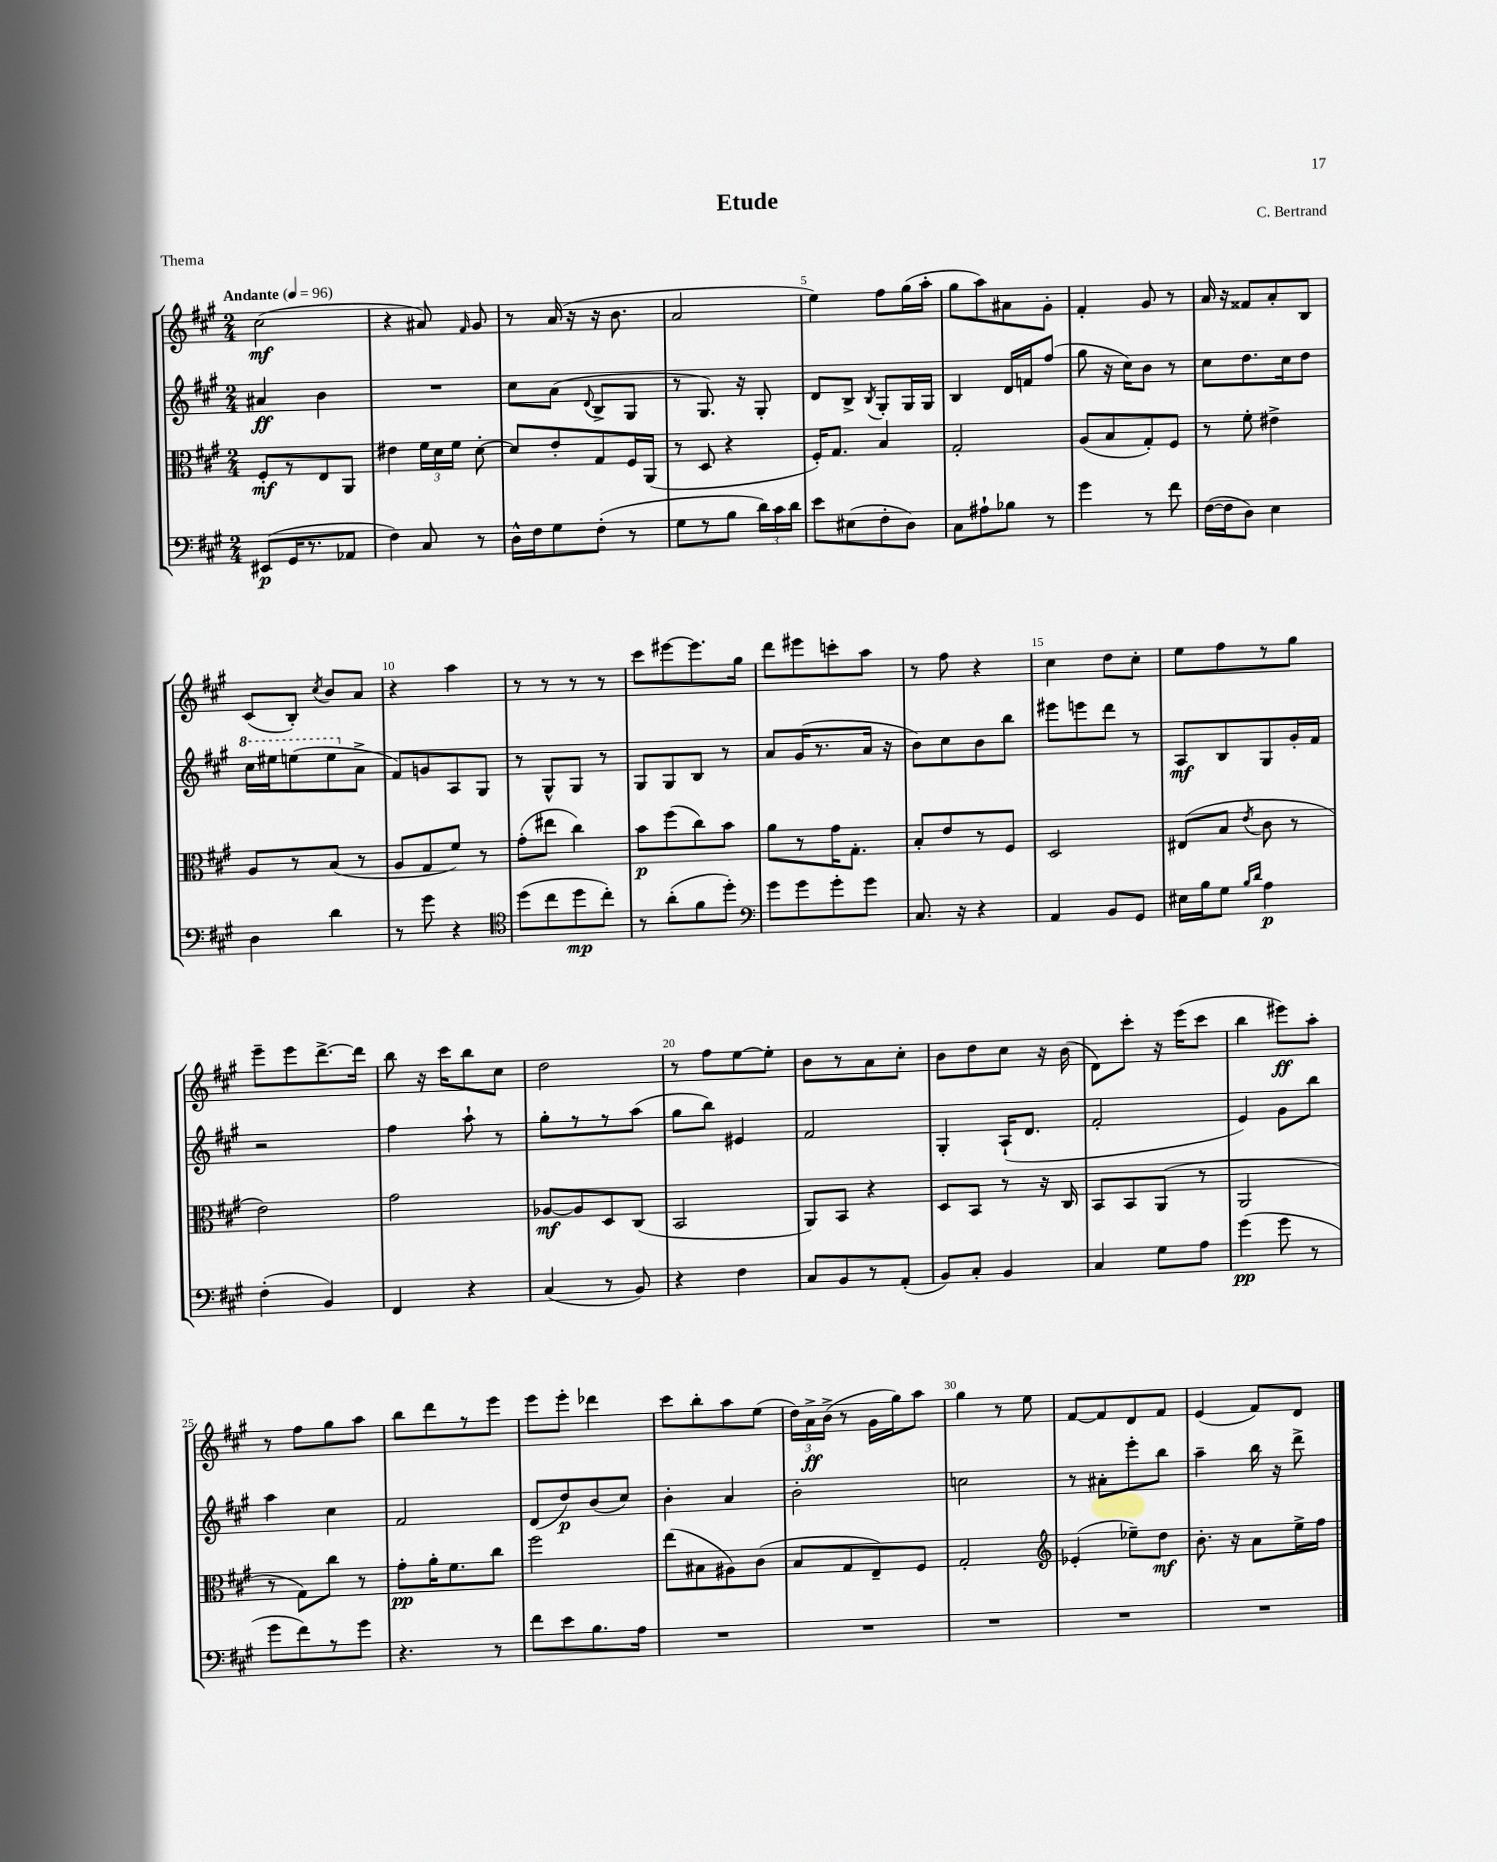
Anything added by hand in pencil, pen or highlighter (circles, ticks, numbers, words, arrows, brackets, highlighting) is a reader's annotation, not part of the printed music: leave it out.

**kern	**kern	**kern	**kern
*staff4	*staff3	*staff2	*staff1
*clefF4	*clefC3	*clefG2	*clefG2
*k[f#c#g#]	*k[f#c#g#]	*k[f#c#g#]	*k[f#c#g#]
*M2/4	*M2/4	*M2/4	*M2/4
*MM96	*MM96	*MM96	*MM96
(8EE#/L	8F#'/L	4a#/	(2cc#\
16GG#/K	8r	.	.
8.r	.	.	.
.	8E/	4b\	.
8AA-/J	8AA/J	.	.
=	=	=	=
4F#\)	4e#\	2r	4r
8C#/	24f#\LL	.	8a#/)
.	24d\	.	.
.	24f#\JJ	.	.
.	.	.	16qqf#/
8r	[8d'\	.	8g#/
=	=	=	=
16D^^\LL	8d/]L	8cc#\L	8r
16F#\J	.	.	.
8G#\	8e'/	(8a\J	(16a/
.	.	.	16r
.	.	8qqd/	.
(8F#'\J	8G#/	8B^/L	16r
.	.	.	8.b\
8r	16F#/L	8G#/J	.
.	(16AA/JJ	.	.
=	=	=	=
8G#\L	8r	8r	2a/
8r	8D/	8.G#/)	.
8B\J	4r	.	.
.	.	16r	.
24d\LL)	.	8G#'/	.
24c#\	.	.	.
24d\JJ	.	.	.
=	=	=	=
8e\L	16F#'/LK)	8d/L	4ee\)
.	8.G#/J	.	.
(8E#\	.	8B^/J	.
.	.	8qB/	.
8F#'\	4B/	8G#'/L	8ff#\L
8D\J)	.	16G#/L	(16gg#\L
.	.	16G#/JJ	16aa'\JJ
=	=	=	=
8C#\L	2G#'/	4B/	8gg#\L
8A#`\	.	.	8aa\)
8B-\J	.	16d/LL	8a#\
.	.	16f/J	.
8r	.	(8ff#/J	8g#'\J
=	=	=	=
4g#\	(8A/L	8gg#\	4f#'/
.	8B/	16r	.
.	.	16cc#\LK)	.
8r	8G#'/)	8b\J	8g#/
8f#\	8F#/J	8r	8r
=	=	=	=
([16F#\LL	8r	8cc#\L	16a/
16F#\]J	.	.	16r
8D\J)	8f#'\	8.dd\	8f##/L
4E\	4e#^\	.	8a'/
.	.	16cc#\k	.
.	.	8dd\J	8B/J
=	=	=	=
4D\	8A/L	16ccc#\LL	(8c#/L
.	.	16eee#\J	.
.	8r	(8eee\	8B'/J)
.	.	.	8qcc#/
4d\	(8B/J	8eee\	8b/L
.	8r	8a^\J	8a/J
=	=	=	=
8r	8A/L	8f#/L)	4r
8g#\	8G#/	8g/	.
4r	8f#/J)	8A/	4aa\
.	8r	8G#/J	.
=	=	=	=
*clefC4	*	*	*
(8dd\L	(8g#'\L	8r	8r
8cc#\	8ee#\J	8G#^^/L	8r
8dd\	4cc#\)	8G#/J	8r
8cc#'\J)	.	8r	8r
=	=	=	=
8r	8b\L	8G#/L	8ccc#\L
(8a'\L	(8ff#\	8G#/	[8eee#\
8f#\	8cc#\)	8B/J	8.eee#\]
8dd'\J)	8b\J	8r	.
.	.	.	16gg#\Jk
=	=	=	=
*clefF4	*	*	*
8g#\L	8a\L	8a/L	8ddd\L
8g#\	8r	(16g#/K	8eee#\
.	.	8.r	.
8g#'\	16g#\K	.	8ccc'\
.	8.G#'\J	.	.
8g#\J	.	16a/Jk	8aa\J
.	.	16r	.
=	=	=	=
8.C#/	8B'/L	8b\L)	8r
.	8e/	8cc#\	8ff#\
16r	.	.	.
4r	8r	8b\	4r
.	8F#/J	8bb\J	.
=	=	=	=
4AA/	2D/	8eee#\L	4cc#\
.	.	8eee\	.
8BB/L	.	8ddd\J	8dd\L
8GG#/J	.	8r	8cc#'\J
=	=	=	=
16E#\LL	(8E#/L	8A/L	8ee\L
16B\J	.	.	.
8G#\J	8B/J	8B/	8ff#\
16qqB/LL	.	.	.
16qqd/JJ	8qe/	.	.
4A\	8c#\	8G#/	8r
.	8r	16g#'/L	8gg#\J
.	.	16f#/JJ	.
=	=	=	=
(4F#'\	2e\)	2r	8eee~\L
.	.	.	8eee\
4BB/)	.	.	[8.ddd^\
.	.	.	16ddd\]Jk
=	=	=	=
4FF#/	2g#\	4ff#\	8bb\
.	.	.	16r
.	.	.	16ccc#\LK
4r	.	8aa`\	8bb\
.	.	8r	8cc#\J
=	=	=	=
(4C#/	[8A-/L	8gg#'\L	2dd\
.	8A-/]	8r	.
8r	8D/	8r	.
8BB/)	(8C#/J	(8aa\J	.
=	=	=	=
4r	2BB/	8gg#\L	8r
.	.	8bb\J)	8ff#\L
4F#\	.	4e#/	[8ee\
.	.	.	8ee'\]J
=	=	=	=
8C#/L	8AA/L)	2f#/	8b\L
8BB/	8BB/J	.	8r
8r	4r	.	8a\
(8AA'/J	.	.	8cc#'\J
=	=	=	=
8BB/L)	8D/L	4G#'/	8b\L
8C#'/J	8BB/J	.	8dd\
4BB/	8r	(16A`/LK	8cc#\J
.	.	8.d/J	.
.	16r	.	16r
.	16C#/	.	(16b\
=	=	=	=
4C#/	8BB/L	2f#'/	8d\L)
.	8BB/	.	8ccc#'\J
8G#\L	(8AA/J	.	16r
.	.	.	(16eee\LK
8A\J	8r	.	8ccc#\J
=	=	=	=
(4g#\	2AA/	4e/)	4bb\
8g#\	.	8g#\L	8eee#\L)
8r	.	8bb\J	8aa'\J
=	=	=	=
8g#\L	8r	4aa\	8r
8f#\)	8G#\L)	.	8ff#\L
8r	8cc#\J	4cc#\	8gg#\
8g#\J	8r	.	8aa\J
=	=	=	=
4.r	8g#'\L	2f#/	8bb\L
.	16a'\K	.	8ddd\
.	8.f#\	.	.
.	.	.	8r
8r	8cc#\J	.	8eee\J
=	=	=	=
8f#\L	2ff#\	(8d/L	8eee\L
8e\	.	8dd/)	8eee'\J
8.B\	.	(8b/	4ddd-\
.	.	8cc#/J)	.
16A\Jk	.	.	.
=	=	=	=
2r	(8ee\L	4b'\	8ccc#\L
.	8B#\	.	8bb'\
.	8A#\)	4a/	8aa\
.	(8c#\J	.	(8ee\J
=	=	=	=
2r	8B/L	2b'\	24dd\LL)
.	.	.	24a^\
.	.	.	(24b^\JJ
.	8G#/	.	8r
.	8E~/)	.	16g#\LL
.	.	.	16gg#\J)
.	8F#/J	.	8aa\J
=	=	=	=
2r	2G#'/	2cc\	4gg#\
.	.	.	8r
.	.	.	8ee\
=	=	=	=
*	*clefG2	*	*
2r	(4e-'/	8r	[8f#/L
.	.	8a#'\L	8f#/]
.	8ee-~\L)	8eee'\	8d/
.	8dd\J	8bb\J	8f#/J
=	=	=	=
2r	8.b'\	4aa~\	(4e/
.	16r	.	.
.	8a\L	16bb\	8f#/L)
.	.	16r	.
.	16ee^\L	8ddd^\	8d/J
.	16ff#\JJ	.	.
==	==	==	==
*-	*-	*-	*-
